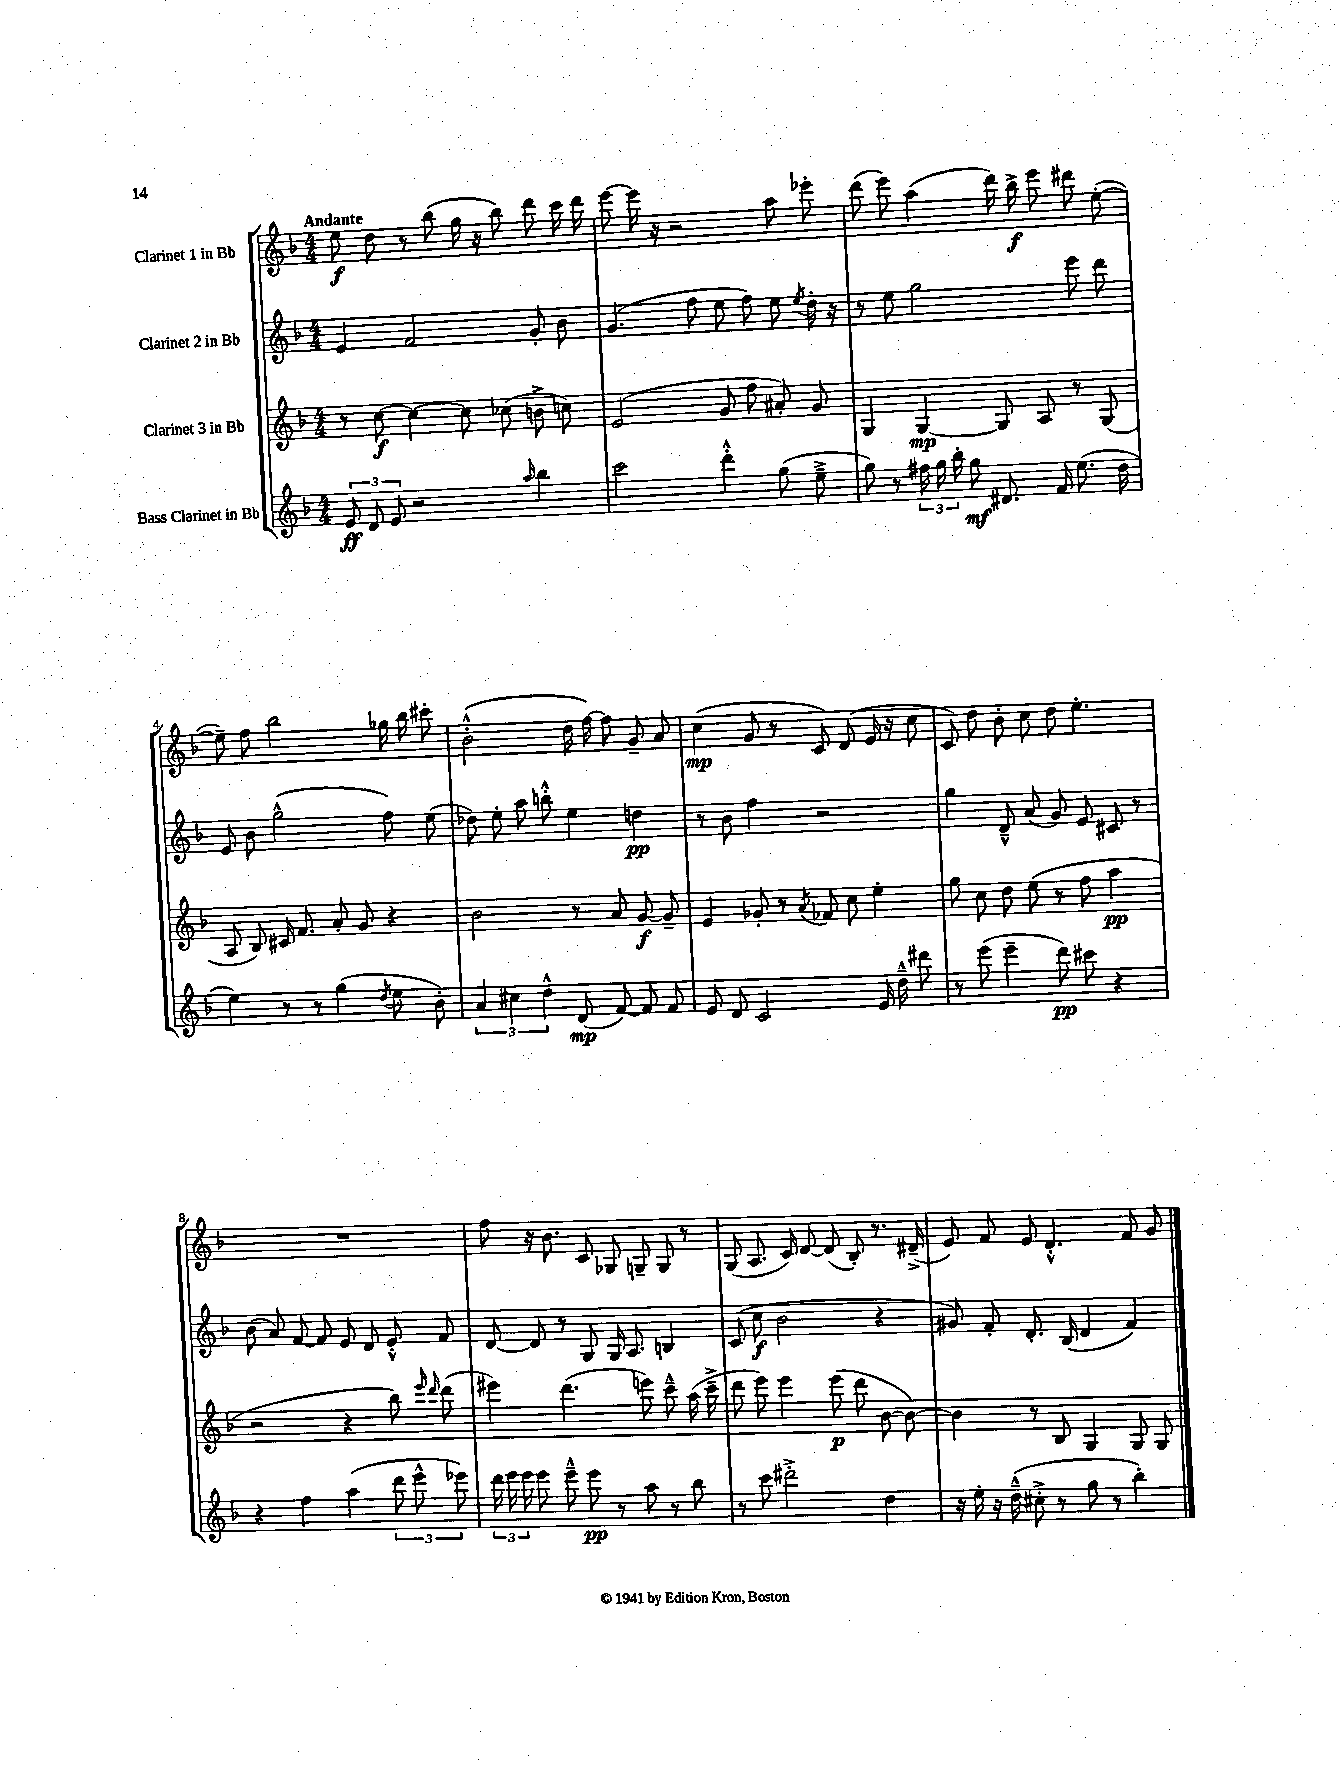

**kern	**dynam	**kern	**dynam	**kern	**dynam	**kern	**dynam
*part4	*part4	*part3	*part3	*part2	*part2	*part1	*part1
*staff4	*staff4	*staff3	*staff3	*staff2	*staff2	*staff1	*staff1
*I"Bass Clarinet in Bb	*	*I"Clarinet 3 in Bb	*	*I"Clarinet 2 in Bb	*	*I"Clarinet 1 in Bb	*
*clefG2	*	*clefG2	*	*clefG2	*	*clefG2	*
*k[b-]	*	*k[b-]	*	*k[b-]	*	*k[b-]	*
*M4/4	*	*M4/4	*	*M4/4	*	*M4/4	*
=1	=1	=1	=1	=1	=1	=1	=1
!	!	!	!	!	!	!LO:TX:a:B:t=Andante	!
12e/	ff	8r	.	4e/	.	8ee\	f
12d/	.	.	.	.	.	.	.
.	.	[8cc\	f	.	.	8dd\	.
12e/	.	.	.	.	.	.	.
2r	.	4cc\_	.	2f/	.	8r	.
.	.	.	.	.	.	(8bb-\	.
.	.	8cc\]	.	.	.	16gg\	.
.	.	.	.	.	.	16r	.
.	.	(8cc-X\	.	.	.	8bb-\)	.
16qqaa/	.	.	.	.	.	.	.
4bb-\	.	8bn^\	.	8g'/	.	8ddd\	.
.	.	8ccn\)	.	8b-\	.	16ccc\	.
.	.	.	.	.	.	16ddd\	.
=2	=2	=2	=2	=2	=2	=2	=2
2ccc\	.	(2e/	.	(4.g/	.	[8eee\	.
.	.	.	.	.	.	16eee\]	.
.	.	.	.	.	.	16r	.
.	.	.	.	.	.	2r	.
.	.	.	.	8ff\	.	.	.
4ddd'^^\	.	8g/	.	8ee\	.	.	.
.	.	8ff\	.	8ff\)	.	.	.
(8gg\	.	8a#X'/)	.	8ee\	.	8aa\	.
.	.	.	.	8qee/	.	.	.
8ee~^\	.	8g/	.	16dd'\	.	8eee-X'\	.
.	.	.	.	16r	.	.	.
=3	=3	=3	=3	=3	=3	=3	=3
8gg\)	.	4G/	.	8r	.	(8ddd\	.
8r	.	.	.	8ee\	.	8eee\)	.
24ff#X\	.	[4G/	mp	2gg\	.	(4aa\	.
24gg\	.	.	.	.	.	.	.
24bb-'\	.	.	.	.	.	.	.
8gg\	mf	.	.	.	.	.	.
8.d#X/	.	8G/]	.	.	.	16ddd\)	.
.	.	.	.	.	.	16bb-^\	f
.	.	8A/	.	.	.	8eee\	.
16f/	.	.	.	.	.	.	.
(8.ee\	.	8r	.	8eee\	.	8ddd#X\	.
.	.	(8G/	.	8ddd\	.	([8ee'\	.
16dd\	.	.	.	.	.	.	.
!!LO:LB:g=z
=4	=4	=4	=4	=4	=4	=4	=4
4ee\)	.	8A/	.	8e/	.	8ee~\])	.
.	.	8B-/)	.	8b-\	.	8ff\	.
8r	.	16c#X/	.	(2gg^^\	.	2bb-\	.
.	.	8.f/	.	.	.	.	.
8r	.	.	.	.	.	.	.
(4gg\	.	8a'/	.	.	.	.	.
.	.	8g/	.	.	.	.	.
8qdd/	.	.	.	.	.	.	.
8ee\	.	4r	.	8ff\)	.	16gg-X\	.
.	.	.	.	.	.	16bb-\	.
8b-'\)	.	.	.	(8ee\	.	8ccc#X'\	.
=5	=5	=5	=5	=5	=5	=5	=5
6a/	.	2b-\	.	8dd-X\)	.	(2b-'^^\	.
.	.	.	.	8ee'\	.	.	.
6cc#X\	.	.	.	.	.	.	.
.	.	.	.	8aa\	.	.	.
6dd^^\	.	.	.	.	.	.	.
.	.	.	.	8bbn'^^\	.	.	.
(8d/	mp	8r	.	4ee\	.	16dd\	.
.	.	.	.	.	.	[16ff\)	.
[8f/)	.	8a/	.	.	.	8ff\]	.
8f/]	.	[8g/	f	4ddn\	pp	8g~/	.
8f/	.	8g~/]	.	.	.	8a/	.
=6	=6	=6	=6	=6	=6	=6	=6
8e/	.	4e/	.	8r	.	(4cc\	mp
8d/	.	.	.	8b-\	.	.	.
2c/	.	8g-X'/	.	4ff\	.	8g/	.
.	.	8r	.	.	.	8r	.
.	.	8qa/	.	.	.	.	.
.	.	8f-X/	.	2r	.	8c/)	.
.	.	8cc\	.	.	.	(8d/	.
16e/	.	4ee'\	.	.	.	16e/	.
16dd~^^\	.	.	.	.	.	16r	.
8ddd#X\	.	.	.	.	.	8cc\	.
=7	=7	=7	=7	=7	=7	=7	=7
8r	.	8gg\	.	4gg\	.	8c/)	.
(8eee\	.	8cc\	.	.	.	8dd\	.
4eee~\	.	8dd\	.	8d~^^/	.	8b-'\	.
.	.	(8ee\	.	(8a/	.	8cc\	.
8ddd\)	pp	8r	.	8g/)	.	8dd\	.
8ccc#X\	.	8ff\	.	8e/	.	4.ee'\	.
4r	.	4aa\	pp	8c#X/	.	.	.
.	.	.	.	8r	.	.	.
!!LO:LB:g=z
=8	=8	=8	=8	=8	=8	=8	=8
4r	.	2r	.	(8b-\	.	1r	.
.	.	.	.	8a/)	.	.	.
4ff\	.	.	.	[8f/	.	.	.
.	.	.	.	8f/]	.	.	.
(4aa\	.	4r	.	8e/	.	.	.
.	.	.	.	8d/	.	.	.
12ddd\	.	8bb-\)	.	8e'^^/	.	.	.
12eee^^\	.	.	.	.	.	.	.
.	.	16qqeee/	.	.	.	.	.
.	.	16qqddd/	.	.	.	.	.
.	.	(8ddd\	.	8f/	.	.	.
12eee-X\)	.	.	.	.	.	.	.
=9	=9	=9	=9	=9	=9	=9	=9
24ddd\	.	4eee#X\)	.	[8d/	.	8ff\	.
24eee\	.	.	.	.	.	.	.
24eee\	.	.	.	.	.	.	.
8eee\	.	.	.	8d/]	.	16r	.
.	.	.	.	.	.	8.b-\	.
8eee~^^\	.	(4.ddd\	.	8r	.	.	.
8eee\	pp	.	.	8G/	.	8c/	.
8r	.	.	.	16G/	.	8G-X/	.
.	.	.	.	8.A/	.	.	.
8aa\	.	8eeen\)	.	.	.	8Gn~/	.
8r	.	8ccc~^^\	.	4Bn/	.	8G/	.
8bb-\	.	(16aa\	.	.	.	8r	.
.	.	16ccc~^\	.	.	.	.	.
=10	=10	=10	=10	=10	=10	=10	=10
8r	.	8ddd\	.	(8c/	.	(8G/	.
8ccc\	.	8eee\)	.	8cc\	f	8.A/	.
2ddd#X'^\	.	4eee\	.	2b-\	.	.	.
.	.	.	.	.	.	16c/)	.
.	.	.	.	.	.	[8d/	.
.	.	(8eee\	p	.	.	(8d/]	.
.	.	8ddd\	.	.	.	8B-'/)	.
4dd\	.	[8b-\	.	4r	.	8.r	.
.	.	8b-\_)	.	.	.	.	.
.	.	.	.	.	.	(16d#X~^/	.
=11	=11	=11	=11	=11	=11	=11	=11
16r	.	4b-\]	.	8g#X/)	.	8e/)	.
16ee'\	.	.	.	.	.	.	.
16r	.	.	.	8f'/	.	8f/	.
(16dd~^^\	.	.	.	.	.	.	.
8cc#X'^\	.	8r	.	8.d'/	.	8e/	.
8r	.	8B-/	.	.	.	4.d'^^/	.
.	.	.	.	(16B-/	.	.	.
8gg\	.	4G/	.	4d/	.	.	.
8r	.	.	.	.	.	.	.
4bb-'\)	.	8G/	.	4f/)	.	8f/	.
.	.	8G/	.	.	.	8g/	.
==	==	==	==	==	==	==	==
*-	*-	*-	*-	*-	*-	*-	*-
